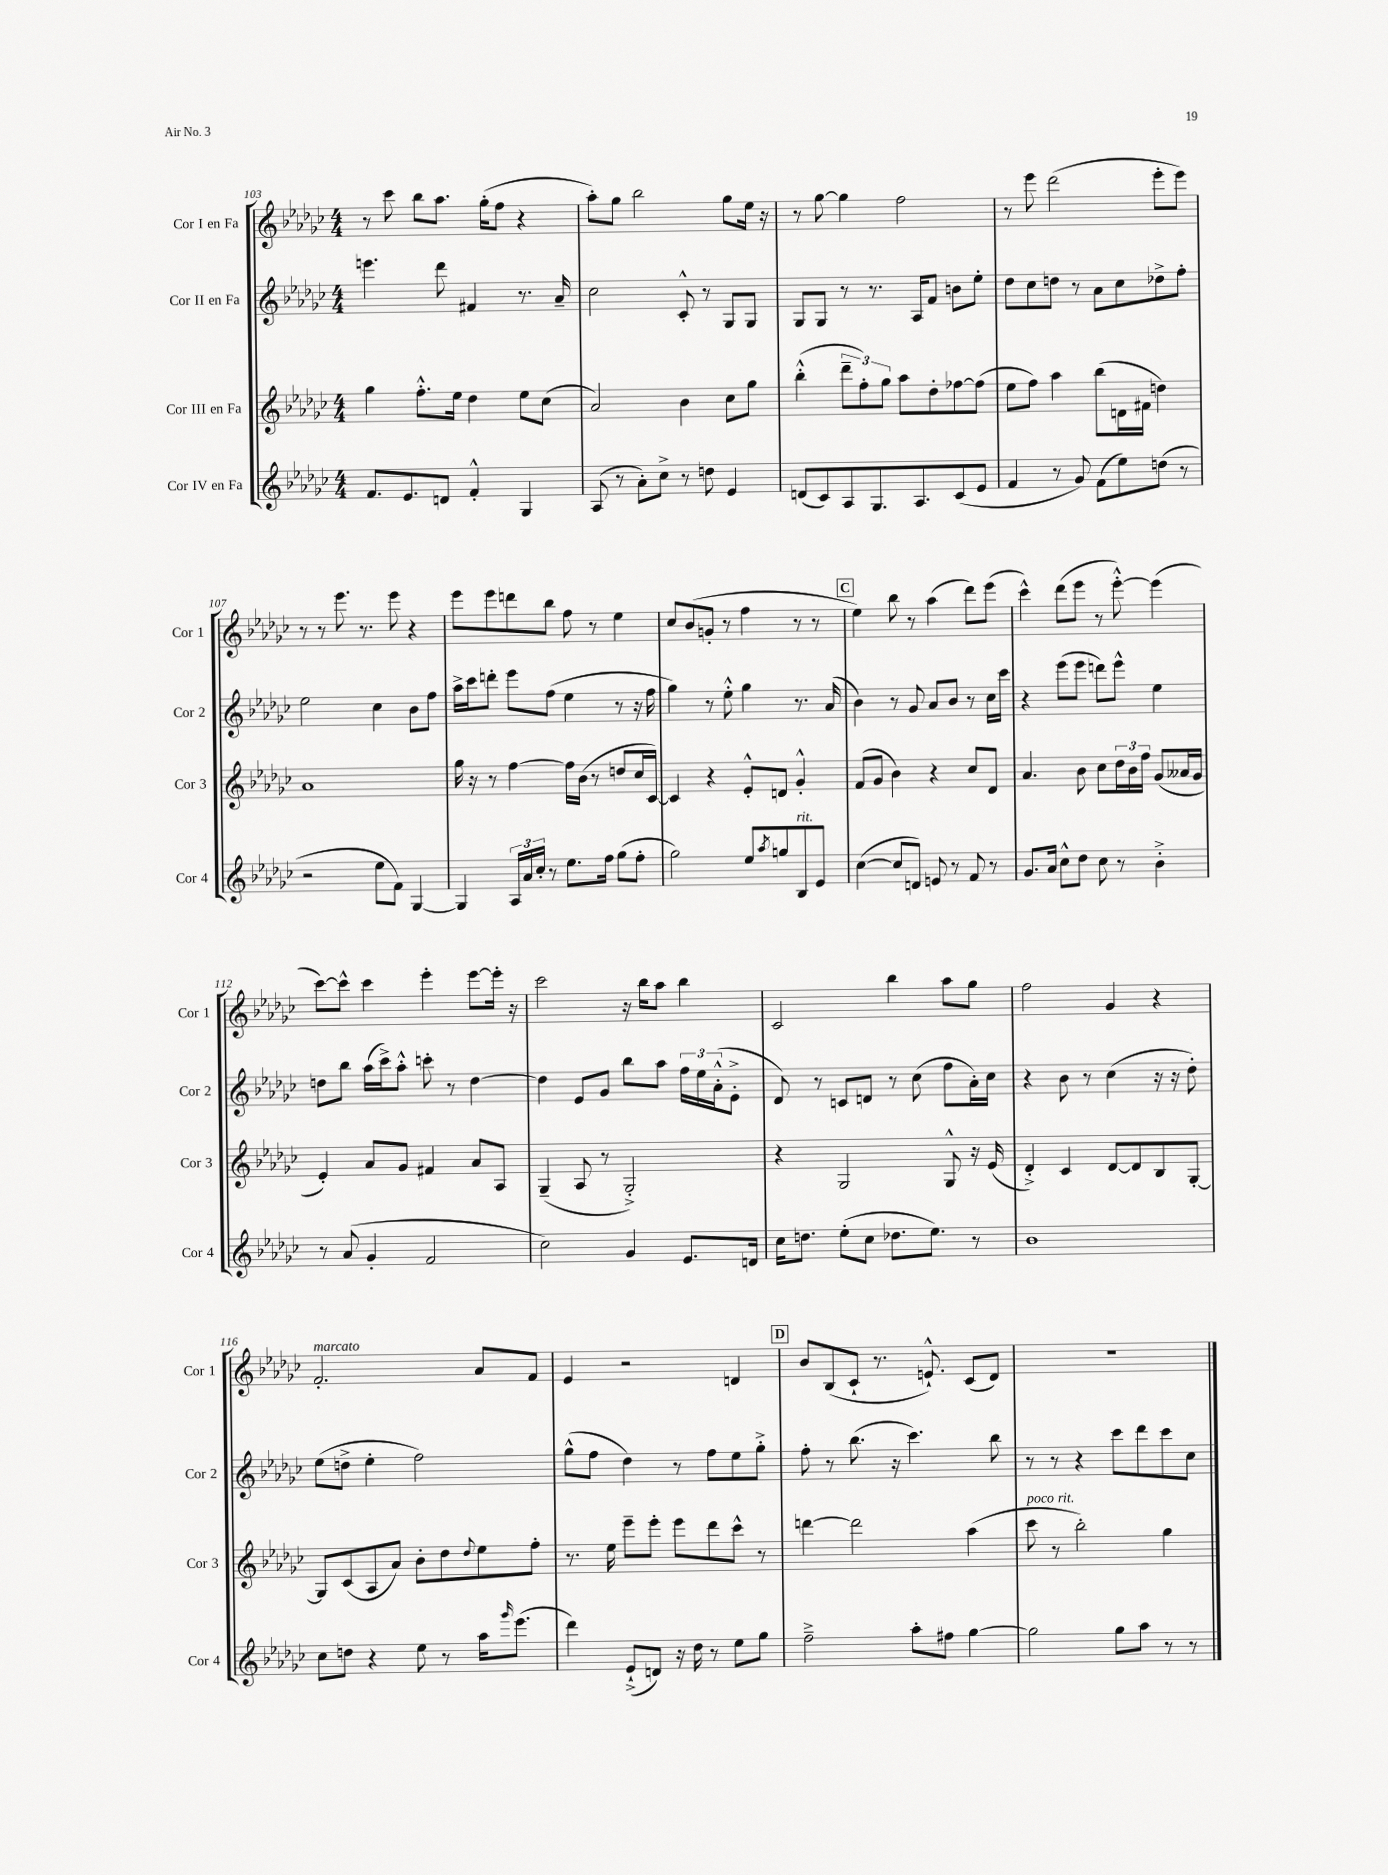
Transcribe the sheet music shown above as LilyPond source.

<<
\new StaffGroup <<
\new Staff = "s0" \with { instrumentName = "Cor I en Fa" shortInstrumentName = "Cor 1" } {
    \clef treble \key ges \major \numericTimeSignature \time 4/4
    r8 ces'''8 bes''8 aes''8. ges''16-.( f''8 r4 |
    aes''8-.) ges''8 bes''2 ges''8 ees''16 r16 |
    r8 ges''8~ ges''4 f''2 |
    r8 ees'''8 des'''2( ees'''8-. ees'''8) |
    r8 r8 ees'''8. r8. ees'''8 r4 |
    ees'''8 ees'''8 d'''8 bes''8 f''8 r8 ees''4 |
    ces''8 bes'8( g'8-. r8 f''4 r8 r8 |
    \mark \markup { \box "C" } ees''4) bes''8 r8 aes''4( des'''8) ees'''8( |
    ces'''4-^) des'''8( ees'''8 r8 ees'''8~-.-^) ees'''4( |
    ces'''8~) ces'''8-^ ces'''4 ees'''4-. ees'''8~ ees'''16-. r16 |
    ces'''2 r16 bes''16 aes''8 bes''4 |
    ces'2 bes''4 aes''8 ges''8 |
    f''2 ges'4 r4 |
    f'2.-.^\markup { \italic "marcato" } aes'8 f'8 |
    ees'4 r2 d'4 |
    \mark \markup { \box "D" } bes'8 bes8( ces'8-! r8. e'8.-!-^) ces'8( des'8) |
    r1 \bar "|." |
}
\new Staff = "s1" \with { instrumentName = "Cor II en Fa" shortInstrumentName = "Cor 2" } {
    \clef treble \key ges \major \numericTimeSignature \time 4/4
    e'''4. des'''8 fis'4 r8. aes'16-- |
    ces''2 ces'8-.-^ r8 ges8 ges8 |
    ges8 ges8 r8 r8. aes16 f'8 b'8 ees''8-. |
    des''8 ces''8 d''8 r8 aes'8 ces''8 des''8-> f''8-. |
    ees''2 ces''4 bes'8 f''8 |
    aes''16-> ces'''16 d'''8-. ees'''8 f''8( ees''4 r8 r16 f''16 |
    ges''4) r8 ees''8-.-^ ges''4 r8. aes'16( |
    \mark \markup { \box "C" } bes'4) r8 ges'8 aes'8 bes'8 r8 ces''16 ces'''16 |
    r4 ees'''8( ees'''8 d'''8) ees'''8-^ ees''4 |
    d''8 bes''8 aes''16( ces'''16->) aes''8-.-^ c'''8-. r8 d''4~ |
    d''4 ees'8 ges'8 bes''8 aes''8 \tuplet 3/2 { f''16 ees''16 aes'16-.-^( } ees'8-.-> |
    des'8) r8 c'8 d'8 r8 ces''8( f''8 aes'16-.) ces''16 |
    r4 bes'8 r8 ces''4( r16 r16 des''8-.) |
    ees''8( d''8-> ees''4-. f''2) |
    ges''8-^( f''8 des''4) r8 f''8 ees''8 ges''8-.-> |
    \mark \markup { \box "D" } f''8-. r8 bes''8.( r16 ces'''4.) bes''8 |
    r8 r8 r4 ces'''8 des'''8 ces'''8 ces''8 \bar "|." |
}
\new Staff = "s2" \with { instrumentName = "Cor III en Fa" shortInstrumentName = "Cor 3" } {
    \clef treble \key ges \major \numericTimeSignature \time 4/4
    ges''4 f''8.-.-^ ees''16 des''4 ees''8 ces''8( |
    aes'2) bes'4 ces''8 ges''8 |
    bes''4-.-^( \tuplet 3/2 { des'''8-- f''8-.) ges''8 } aes''8 des''8-. fes''8~ fes''8( |
    ees''8 f''8) aes''4 bes''8( d'16 fis'16 d''4) |
    aes'1 |
    ges''16 r16 r8 f''4~ f''16 bes'16( r8 d''8 ces''16 ces'16~) |
    ces'4 r4 ees'8-.-^ d'8 ges'4-.-^ |
    \mark \markup { \box "C" } f'8( ges'8 bes'4) r4 ces''8 des'8 |
    aes'4. bes'8 ces''8 \tuplet 3/2 { des''16 bes'16 f''16 } ges'8( aeses'16 ges'16 |
    ees'4-.) aes'8 ges'8 fis'4 aes'8 aes8 |
    ges4--( aes8 r8 ges2-.->) |
    r4 ges2 ges8-^ r16 ees'16( |
    des'4-.->) ces'4 des'8~ des'8 bes8 ges8~-. |
    ges8 ces'8( aes8 aes'8) bes'8-. des''8 \appoggiatura { des''8 } ees''8 f''8-. |
    r8. ees''16 ees'''8-- ees'''8-. ees'''8 des'''8 ces'''8-^ r8 |
    \mark \markup { \box "D" } d'''4~ d'''2 aes''4( |
    ces'''8^\markup { \italic "poco rit." } r8 bes''2-.) ges''4 \bar "|." |
}
\new Staff = "s3" \with { instrumentName = "Cor IV en Fa" shortInstrumentName = "Cor 4" } {
    \clef treble \key ges \major \numericTimeSignature \time 4/4
    f'8. ees'8. d'8 f'4-.-^ ges4 |
    aes8( r8 aes'8-.) ces''8-> r8 d''8 ees'4 |
    d'8( ces'8) aes8 ges8. aes8. ces'8( ees'8 |
    f'4 r8 ges'8) f'8( ees''8) d''8( r8 |
    r2 ees''8 f'8) ges4~ |
    ges4 \tuplet 3/2 { aes16 aes'16 ces''16-. } r8 ees''8. f''16 ges''8( f''8-. |
    ges''2) ees''8 \acciaccatura { aes''8 } g''8 bes8^\markup { \italic "rit." } ees'8 |
    \mark \markup { \box "C" } ces''4~( ces''8 d'8) e'8 r8 f'8 r8 |
    ges'8. aes'16 ces''8-^ des''8 ces''8 r8 bes'4-.-> |
    r8 aes'8( ges'4-. f'2 |
    ces''2) ges'4 ees'8. d'16 |
    ces''16 d''8. ees''8-.( ces''8 des''8. ees''8.) r8 |
    bes'1 |
    ces''8 d''8 r4 ees''8 r8 aes''16 \grace { ges'''16 } ees'''8.( |
    des'''4) ees'8-!->( d'8) r16 des''16 r8 ees''8 ges''8 |
    \mark \markup { \box "D" } f''2---> aes''8-. fis''8 ges''4~ |
    ges''2 ges''8 aes''8 r8 r8 \bar "|." |
}
>>
>>
\layout { \context { \Score currentBarNumber = #103 } }
